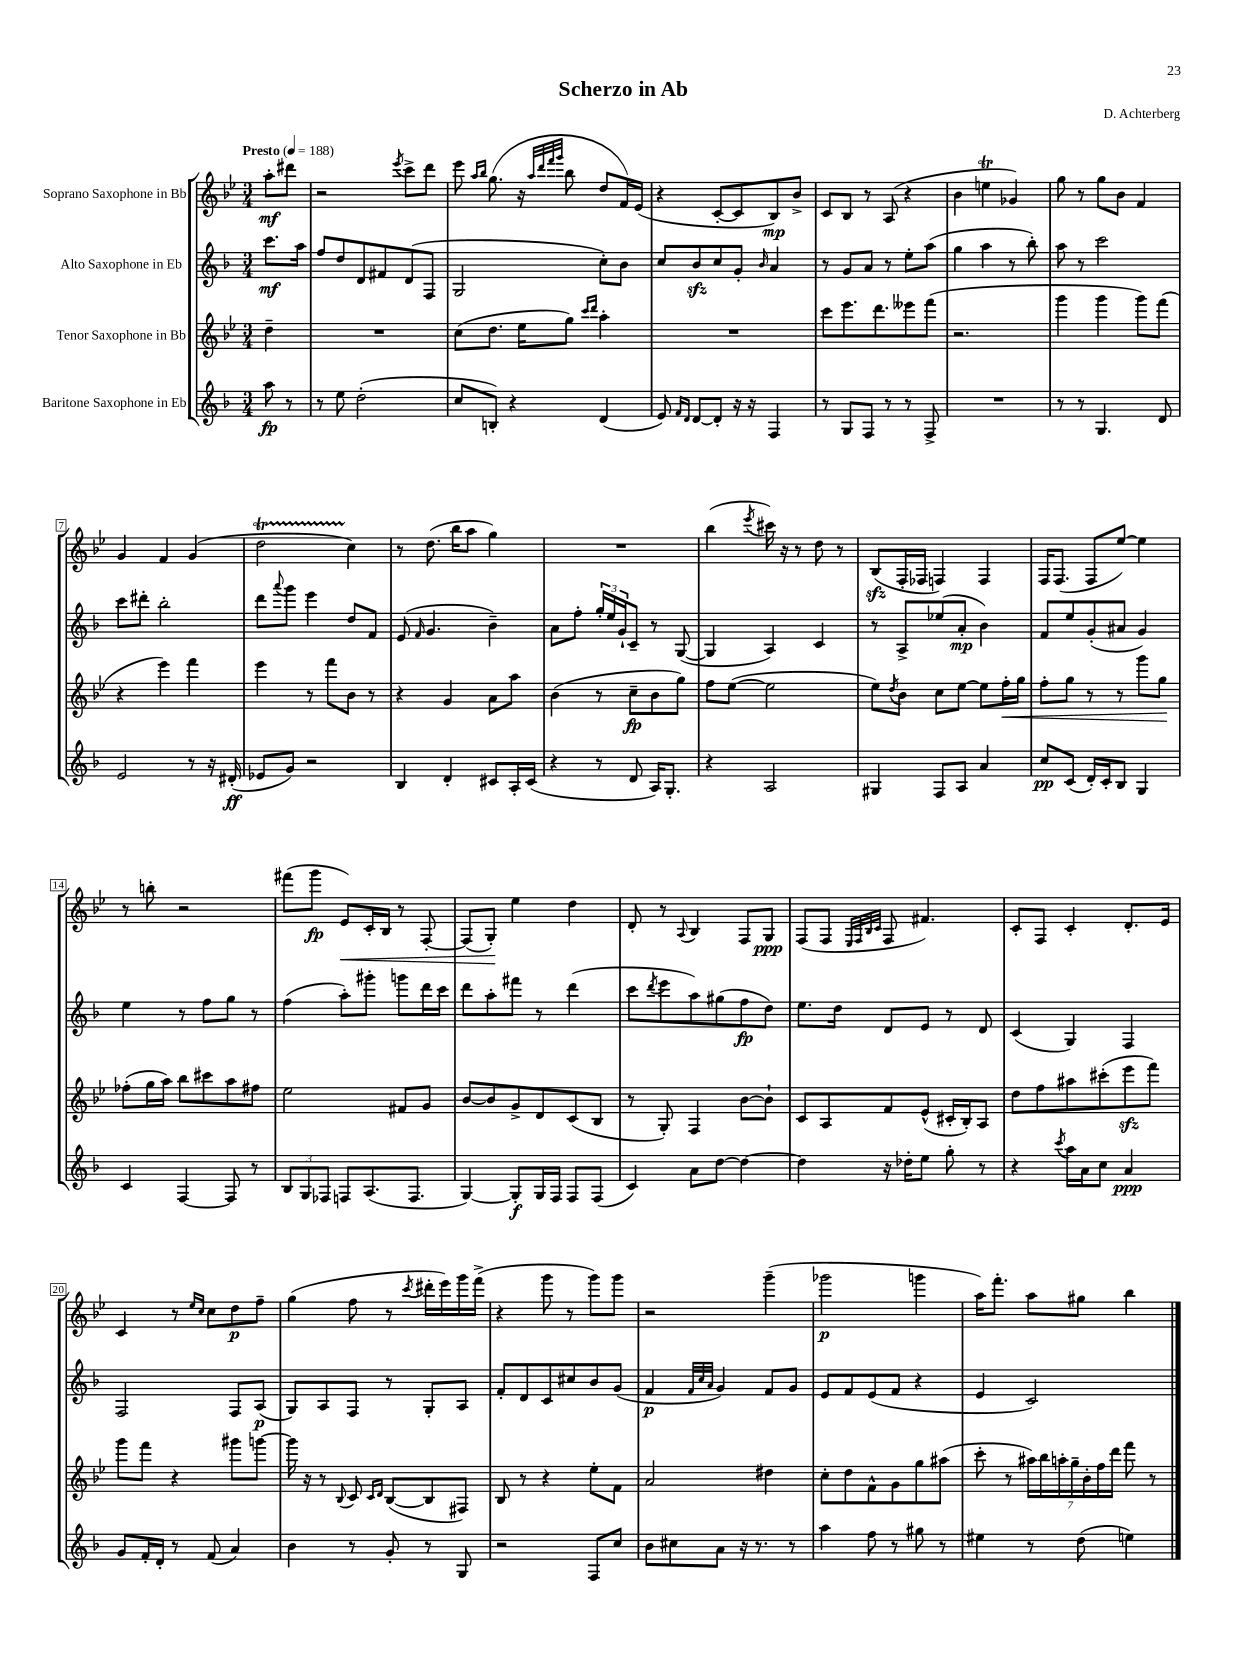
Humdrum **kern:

**kern	**kern	**kern	**kern
*staff4	*staff3	*staff2	*staff1
*clefG2	*clefG2	*clefG2	*clefG2
*k[b-]	*k[b-e-]	*k[b-]	*k[b-e-]
*M3/4	*M3/4	*M3/4	*M3/4
*MM188	*MM188	*MM188	*MM188
8aa	4dd~	8.ccc	8aa'
8r	.	.	8ddd#
.	.	16aa	.
=	=	=	=
8r	2.r	8ff	2r
8ee	.	8dd	.
(2dd'	.	8d	.
.	.	8f#	.
.	.	.	8qeee-
.	.	(8d	8ccc^
.	.	8F	8ddd
=	=	=	=
8cc	(8cc	2G	8eee-
.	.	.	16qqaa
.	.	.	16qqbb-
8B')	8.dd	.	(8.gg
4r	.	.	.
.	16ee-	.	16r
.	.	.	32qqaa
.	.	.	32qqddd
.	.	.	32qqfff
.	.	.	32qqggg
.	8gg)	.	8bb-
.	16qqccc	.	.
.	16qqddd	.	.
(4d	4aa'	8cc')	8dd
.	.	8b-	16f)
.	.	.	(16e-
=	=	=	=
8e)	2.r	8cc	4r
16qqf	.	.	.
16qqd	.	.	.
[8d	.	8b-	.
8d']	.	8cc	[8c'
16r	.	8g'	8c]
16r	.	.	.
.	.	16qqb-	.
4F	.	4a	8B-)
.	.	.	8b-^
=	=	=	=
8r	8ccc	8r	8c
8G	8.eee-	8g	8B-
8F	.	8a	8r
.	8.ddd	.	.
8r	.	8r	(8A
8r	8eee--	8ee'	4r
8F^	(8fff	(8aa	.
=	=	=	=
2.r	2.r	4gg	4b-
.	.	4aa	4ee
.	.	8r	4g-)
.	.	8bb-')	.
=	=	=	=
8r	4ggg	8aa	8gg
8r	.	8r	8r
4.G	4ggg	2ccc	8gg
.	.	.	8b-
.	8ggg)	.	4f
8d	(8fff	.	.
=	=	=	=
2e	4r	8ccc	4g
.	.	8ddd#'	.
.	4eee-)	2bb-'	4f
8r	4fff	.	(4g
16r	.	.	.
(16d#'	.	.	.
=	=	=	=
8e-	4eee-	8ddd	2dd
.	.	8qqaaa	.
8g)	.	8ggg	.
2r	8r	4eee	.
.	8fff	.	.
.	8b-	8dd	4cc)
.	8r	8f	.
=	=	=	=
4B-	4r	(8e	8r
.	.	16qqf	.
.	.	4.g	(8.dd
4d'	4g	.	.
.	.	.	16bb-
.	.	.	8aa
8c#	8a	4b-~)	4gg)
16A'	8aa	.	.
(16c#	.	.	.
=	=	=	=
4r	(4b-	8a	2.r
.	.	8ff'	.
8r	8r	24gg'	.
.	.	24ee	.
.	.	24g`	.
8d	8cc~	8c~	.
16A)	8b-	8r	.
8.G'	.	.	.
.	8gg)	([8G	.
=	=	=	=
4r	8ff	4G]	(4bb-
.	([8ee-	.	.
.	.	.	8qeee-
2A	2ee-]	4A)	16ccc#)
.	.	.	16r
.	.	.	8r
.	.	4c	8dd
.	.	.	8r
=	=	=	=
4G#	8ee-)	8r	(8B-
.	8qdd	.	.
.	8b-	8A^	16F'
.	.	.	16F-
8F	8cc	(8ee-	4F)
8A	[8ee-	8a'	.
4a	8ee-]	4b-)	4F
.	16ff'	.	.
.	16gg	.	.
=	=	=	=
8cc	8ff'	8f	16F
.	.	.	(8.F
(8c	8gg	8ee	.
16d')	8r	(8g'	8F
16c'	.	.	.
8B-	8r	8a#	[8ee-)
4G	8ggg	4g)	4ee-]
.	8gg	.	.
=	=	=	=
4c	(8ff-'	4ee	8r
.	16gg	.	8bb'
.	16aa)	.	.
[4F	8bb-	8r	2r
.	8ccc#	8ff	.
8F]	8aa	8gg	.
8r	8ff#	8r	.
=	=	=	=
12B-	2ee-	(4ff	(8fff#
12G	.	.	.
.	.	.	8ggg
12F-	.	.	.
8F	.	8aa')	8e-)
(8.A	.	8ggg#'	16c'
.	.	.	16B-
.	8f#	8ggg	8r
8.F	.	.	.
.	8g	16ddd	[8F'
.	.	16ccc	.
=	=	=	=
[4G)	[8b-	8ddd	(8F]
.	8b-]	8aa'	8G')
8G']	8g^	8fff#	4ee-
16G	8d	8r	.
16F	.	.	.
8F	(8c	(4ddd	4dd
(8F	8B-	.	.
=	=	=	=
4c)	8r	8ccc	8d'
.	.	8qddd	.
.	8G')	8eee	8r
.	.	.	8qqA
8a	4F	8aa)	4B-
[8dd	.	(8gg#	.
4dd_	[8b-	8ff	8F
.	8b-`]	8dd)	8G
=	=	=	=
4dd]	8c	8.ee	(8F
.	8A	.	8F
.	.	16dd	.
.	.	.	32qqE-
.	.	.	32qqF
.	.	.	32qqB-
.	.	.	32qqc
16r	8f	8d	8F
16dd-'	.	.	.
8ee	(8e-^^	8e	4.f#)
8gg'	16c#'	8r	.
.	16B-')	.	.
8r	8A	8d	.
=	=	=	=
4r	8dd	(4c	8c'
.	8ff	.	8F
8qccc	.	.	.
16aa	8aa#	4G)	4c'
16a	.	.	.
8cc	(8ccc#'	.	.
4a	8eee-	4F	8.d'
.	8fff)	.	.
.	.	.	16e-
=	=	=	=
8g	8ggg	2F	4c
16f'	8fff	.	.
16d'	.	.	.
8r	4r	.	8r
.	.	.	16qqee-
.	.	.	16qqcc
(8f	.	.	8cc
4a)	8ggg#	8F	8dd
.	[8ggg	(8A	8ff~
=	=	=	=
4b-	16ggg]	8G)	(4gg
.	16r	.	.
.	8r	8A	.
.	8qqB-	.	.
8r	8c	8F	8ff
.	16qqc	.	.
.	16qqd	.	.
8g'	([8B-	8r	8r
.	.	.	8qccc
8r	8B-]	8G'	16ddd#'
.	.	.	16eee-)
8G	8F#)	8A	16ggg
.	.	.	(16fff^
=	=	=	=
2r	8B-	8f'	4r
.	8r	8d	.
.	4r	8c	8ggg
.	.	8cc#	8r
8F	8ee-'	8b-	8ggg)
8cc	8f	(8g	8ggg
=	=	=	=
8b-	2a	4f	2r
8cc#	.	.	.
.	.	32qqf	.
.	.	32qqcc	.
.	.	32qqa	.
8a	.	4g)	.
16r	.	.	.
8.r	.	.	.
.	4dd#	8f	(4ggg~
8r	.	8g	.
=	=	=	=
4aa	8cc'	8e	2ggg-
.	8dd	8f	.
8ff	8f^^	(8e	.
8r	8g	8f	.
8gg#	8gg	4r	4ggg
8r	(8aa#	.	.
=	=	=	=
4ee#	8ccc'	4e	16aa)
.	.	.	8.fff'
.	8r	.	.
8r	28aa#)	2c)	8aa
.	28bb-	.	.
.	28aa'	.	.
.	28gg~	.	.
(8dd	.	.	8gg#
.	28b-'	.	.
.	28ff	.	.
.	28ddd	.	.
4ee)	8fff	.	4bb-
.	8r	.	.
==	==	==	==
*-	*-	*-	*-
